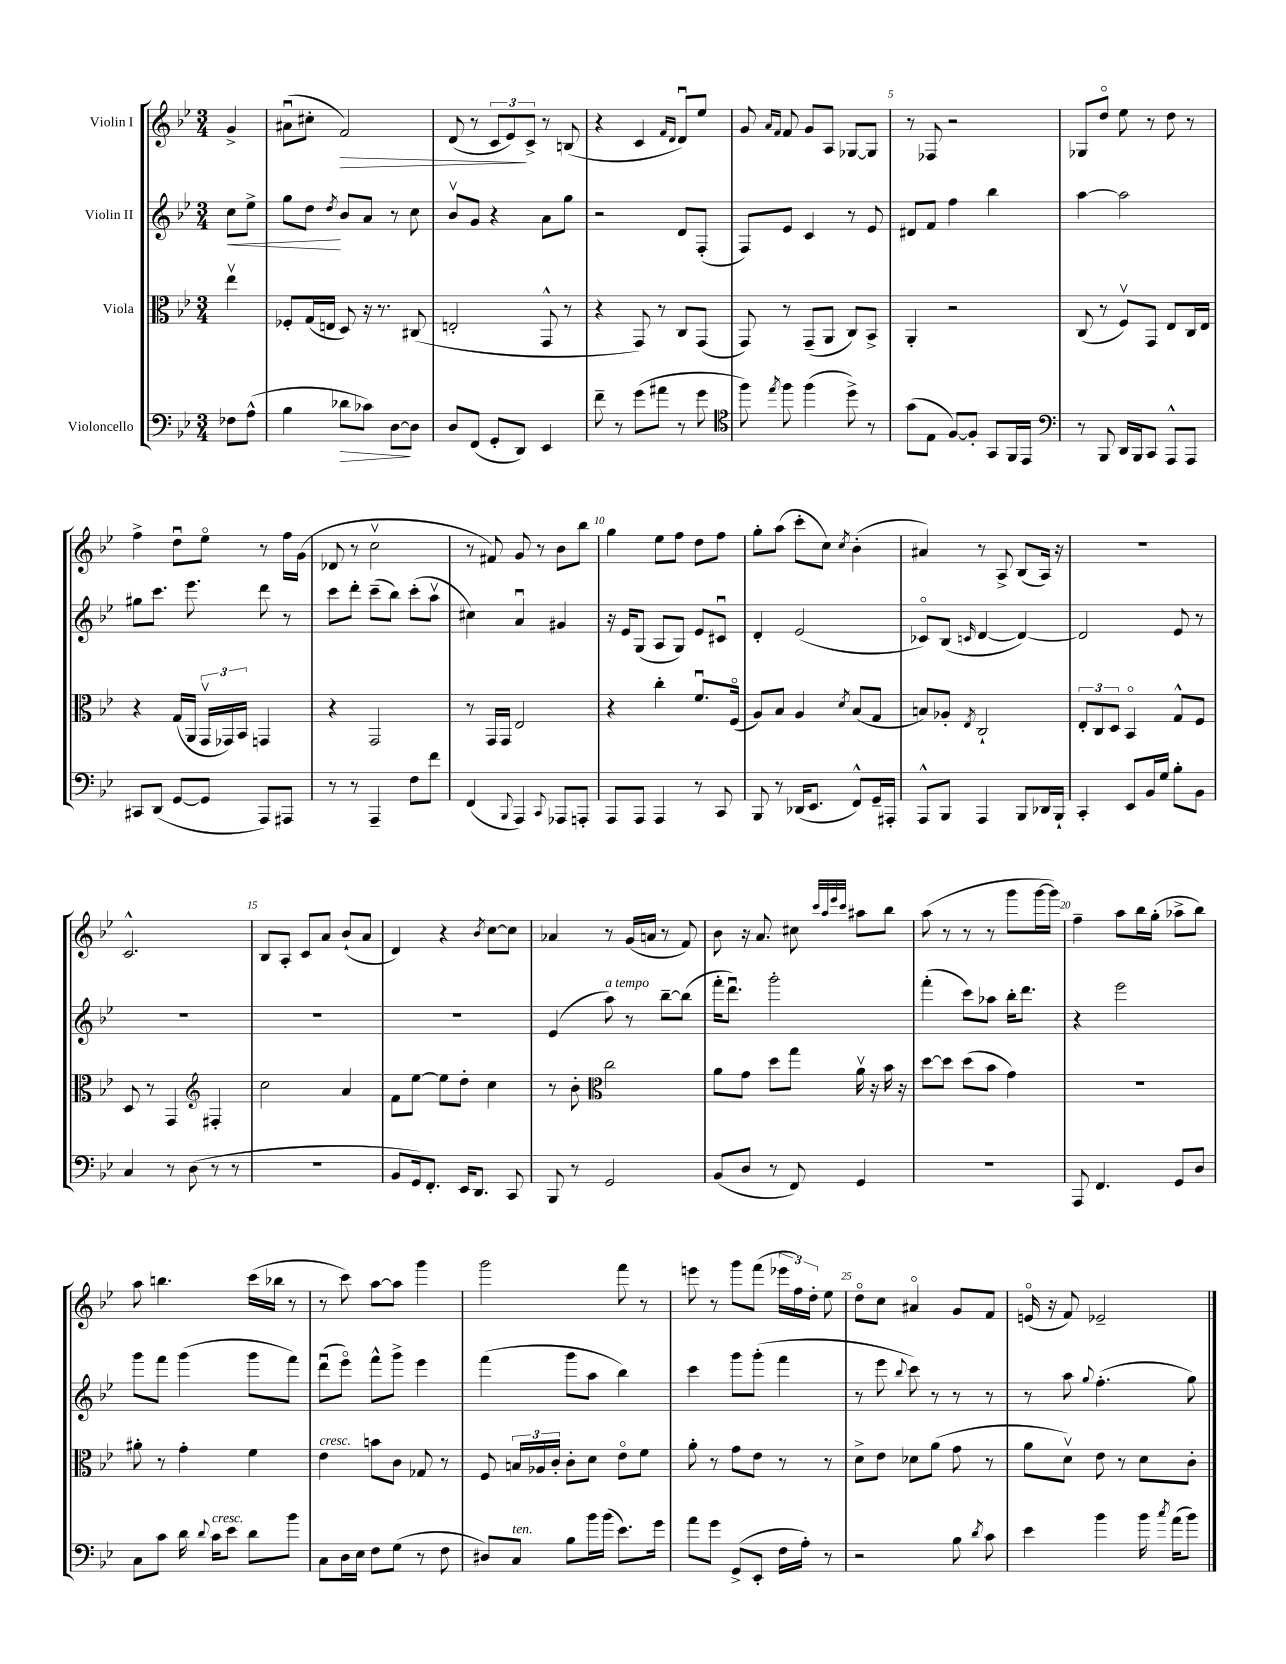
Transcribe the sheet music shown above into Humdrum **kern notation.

**kern	**dynam	**kern	**kern	**dynam	**kern	**dynam
*part4	*part4	*part3	*part2	*part2	*part1	*part1
*staff4	*staff4	*staff3	*staff2	*staff2	*staff1	*staff1
*I"Violoncello	*	*I"Viola	*I"Violin II	*	*I"Violin I	*
*clefF4	*	*clefC3	*clefG2	*	*clefG2	*
*k[b-e-]	*	*k[b-e-]	*k[b-e-]	*	*k[b-e-]	*
*M3/4	*	*M3/4	*M3/4	*	*M3/4	*
=	=	=	=	=	=	=
!	!	!	!	!LO:HP:b	!	!
8F-X\L	.	4ee-v\	8cc\L	<	4g^/	.
(8A^^\J	.	.	8ee-^\J	.	.	.
=1	=1	=1	=1	=1	=1	=1
4B-\	.	8F-X'/L	8gg\L	.	(8a#Xu\L	.
.	.	(16G/L	8dd\J	.	8cc#X'\J	.
.	.	16En/JJ	.	.	.	.
.	.	.	8qdd/	.	.	.
!	!LO:HP:b	!	!	!	!	!LO:HP:b
8d-X\L	>	8D/)	8b-/L	[	2f/)	>
8c-X\J)	.	16r	8a/J	.	.	.
.	.	8.r	.	.	.	.
[8D\L	.	.	8r	.	.	.
8D\J]	]	(8C#X/	8cc\	.	.	.
=2	=2	=2	=2	=2	=2	=2
8D/L	.	2En'/	8b-v/L	.	(8d/	.
(8FF/J	.	.	8g/J	.	8r	.
8GG'/L	.	.	4r	.	12c/L	.
.	.	.	.	.	12e-/)	.
8DD/J)	.	.	.	.	.	.
.	.	.	.	.	12c^/J	]
4EE-/	.	8GG^^/	8a\L	.	8r	.
.	.	8r	8gg\J	.	(8Bn/	.
=3	=3	=3	=3	=3	=3	=3
8f~\	.	4r	2r	.	4r	.
8r	.	.	.	.	.	.
(8g\L	.	8GG/)	.	.	4c/	.
8a#X\J	.	8r	.	.	.	.
.	.	.	.	.	16qqf/LL	.
.	.	.	.	.	16qqd/JJ	.
8r	.	8C/L	8d/L	.	8du/L)	.
8g\	.	(8GG/J	(8F'/J	.	8ee-/J	.
=4	=4	=4	=4	=4	=4	=4
*clefC4	*	*	*	*	*	*
8ff\)	.	8GG/)	8F/L)	.	8g/	.
.	.	.	.	.	16qqa/LL	.
8qee-/	.	.	.	.	16qqf/JJ	.
8ff\	.	8r	8e-/J	.	8f/	.
(4ff\	.	(8GG~/L	4c/	.	8g/L	.
.	.	8AA/J	.	.	8A/J	.
8dd^\)	.	8C/L)	8r	.	[8G-X/L	.
8r	.	8BB-^/J	8e-/	.	8G-/J]	.
=5	=5	=5	=5	=5	=5	=5
(8g\L	.	4AA'/	8d#X/L	.	8r	.
8E-\J	.	.	8f/J	.	8F-X/	.
[8F/L)	.	2r	4ff\	.	2r	.
8F'/J]	.	.	.	.	.	.
8GG/L	.	.	4bb-\	.	.	.
16FF/L	.	.	.	.	.	.
16EE-/JJ	.	.	.	.	.	.
=6	=6	=6	=6	=6	=6	=6
*clefF4	*	*	*	*	*	*
8r	.	(8C/	[4aa\	.	8G-X/L	.
8BBB-/	.	8r	.	.	8dd/J	.
16DD/LL	.	8Fv/L)	2aa\]	.	8ee-\	.
16BBB-/J	.	.	.	.	.	.
8CC/J	.	8GG/J	.	.	8r	.
8AAA^^/L	.	8E-/L	.	.	8dd\	.
8AAA/J	.	16C/L	.	.	8r	.
.	.	16E-/JJ	.	.	.	.
!!LO:LB:g=z
=7	=7	=7	=7	=7	=7	=7
8CC#X/L	.	4r	8gg#X\L	.	4ff^\	.
(8DD/J	.	.	8.ccc\J	.	.	.
[8GG/L	.	(16G/LL	.	.	8ddu\L	.
.	.	16AA/JJ	8.eee-\	.	.	.
8GG/J]	.	24GGv/LL	.	.	8ee-\J	.
.	.	24GG-X/)	.	.	.	.
.	.	24BB-/JJ	.	.	.	.
8AAA/L)	.	4GGn/	8ddd\	.	8r	.
8AAA#X/J	.	.	8r	.	16ff\LL	.
.	.	.	.	.	(16g\JJ	.
=8	=8	=8	=8	=8	=8	=8
8r	.	4r	8ccc\L	.	8d-X/	.
8r	.	.	8ddd'\J	.	8r	.
4AAA~/	.	2GG/	(8ccc~\L	.	2ccv\	.
.	.	.	8bb-\J)	.	.	.
8F\L	.	.	(8ccc'\L	.	.	.
8f\J	.	.	8aav\J	.	.	.
=9	=9	=9	=9	=9	=9	=9
(4FF/	.	8r	4cc#X\)	.	8r	.
.	.	16GG/LL	.	.	8f#X/)	.
.	.	16GG/JJ	.	.	.	.
8qqBBB-/	.	.	.	.	.	.
4AAA/)	.	2E-/	4au/	.	8g/	.
.	.	.	.	.	8r	.
8qqCC/	.	.	.	.	.	.
8AAA-X/L	.	.	4g#X/	.	8b-\L	.
8AAAn'/J	.	.	.	.	8bb-\J	.
=10	=10	=10	=10	=10	=10	=10
8AAA/L	.	4r	16r	.	4gg\	.
.	.	.	16e-/KL	.	.	.
8AAA/J	.	.	(8G/J	.	.	.
4AAA/	.	4cc'\	8A/L	.	8ee-\L	.
.	.	.	8G/J)	.	8ff\J	.
8r	.	8.fu/L	8e-/L	.	8dd\L	.
8CC/	.	.	8c#Xu/J	.	8ff\J	.
.	.	(16F/Jk	.	.	.	.
=11	=11	=11	=11	=11	=11	=11
8BBB-/	.	8A/L)	4d'/	.	8gg'\L	.
8r	.	8B-/J	.	.	(8aa\J	.
(16DD-X/KL	.	4A/	(2e-/	.	8ccc'\L	.
8.EE-/J	.	.	.	.	.	.
.	.	.	.	.	8cc\J)	.
.	.	8qd/	.	.	8qcc/	.
8FF^^/L)	.	(8B-/L	.	.	(4b-'\	.
16GG~/L	.	8G/J	.	.	.	.
16AAA#X'/JJ	.	.	.	.	.	.
=12	=12	=12	=12	=12	=12	=12
8AAA^^/L	.	8Bn/L)	8c-X/L)	.	4a#X/)	.
8BBB-/J	.	8A-X'/J	(8B-/J	.	.	.
.	.	8qE-/	16qqcn/	.	.	.
4AAA/	.	2C`/	[4d/	.	8r	.
.	.	.	.	.	8A^/	.
8BBB-/L	.	.	4d/_)	.	(8B-/L	.
16DD-X/L	.	.	.	.	16A/Jk)	.
16BBB-`/JJ	.	.	.	.	16r	.
=13	=13	=13	=13	=13	=13	=13
4CC'/	.	12E-'/L	2d/]	.	2.r	.
.	.	12C/	.	.	.	.
.	.	12D/J	.	.	.	.
8EE-/L	.	4BB-/	.	.	.	.
16BB-/L	.	.	.	.	.	.
16G/JJ	.	.	.	.	.	.
8B-'\L	.	8G^^/L	8e-/	.	.	.
8BB-\J	.	8F/J	8r	.	.	.
!!LO:LB:g=z
=14	=14	=14	=14	=14	=14	=14
4C/	.	8D/	2.r	.	2.c^^/	.
.	.	8r	.	.	.	.
8r	.	4GG/	.	.	.	.
(8D\	.	.	.	.	.	.
*	*	*clefG2	*	*	*	*
8r	.	4F#X'/	.	.	.	.
8r	.	.	.	.	.	.
=15	=15	=15	=15	=15	=15	=15
2.r	.	2cc\	2.r	.	8B-/L	.
.	.	.	.	.	8A'/J	.
.	.	.	.	.	8c/L	.
.	.	.	.	.	8a/J	.
.	.	4a/	.	.	(8b-`/L	.
.	.	.	.	.	8a/J	.
=16	=16	=16	=16	=16	=16	=16
8BB-/L	.	8f\L	2.r	.	4d/)	.
16GG/k)	.	[8ee-\J	.	.	.	.
8.FF'/J	.	.	.	.	.	.
.	.	8ee-\L]	.	.	4r	.
16EE-/KL	.	8dd'\J	.	.	.	.
8.DD/J	.	.	.	.	.	.
.	.	.	.	.	8qb-/	.
.	.	4cc\	.	.	[8cc\L	.
8CC/	.	.	.	.	8cc\J]	.
=17	=17	=17	=17	=17	=17	=17
8BBB-/	.	8r	(4e-/	.	4a-X/	.
8r	.	8b-'\	.	.	.	.
*	*	*clefC3	*	*	*	*
!	!	!	!LO:TX:a:i:t=a tempo	!	!	!
2GG/	.	2cc\	8aa\)	.	8r	.
.	.	.	8r	.	(16g/LL	.
.	.	.	.	.	16an/JJ	.
.	.	.	[8bb-~\L	.	8r	.
.	.	.	(8bb-\J]	.	8f/)	.
=18	=18	=18	=18	=18	=18	=18
(8BB-/L	.	8a\L	16fff'\KL	.	8b-\	.
.	.	.	8.dddu\J)	.	.	.
8D/J	.	8g\J	.	.	16r	.
.	.	.	.	.	8.a/	.
8r	.	8dd\L	2ggg'\	.	.	.
8FF/)	.	8gg\J	.	.	8cc#X\	.
.	.	.	.	.	32qqccc/LLL	.
.	.	.	.	.	32qqaa/	.
.	.	.	.	.	32qqeee-/	.
.	.	.	.	.	32qqccc/JJJ	.
4GG/	.	16av\	.	.	8aa#X\L	.
.	.	16r	.	.	.	.
.	.	16b-\	.	.	8bb-\J	.
.	.	16r	.	.	.	.
=19	=19	=19	=19	=19	=19	=19
2.r	.	[8dd\L	(4fff'\	.	(8aa\	.
.	.	8dd\J]	.	.	8r	.
.	.	(8dd\L	8ccc\L)	.	8r	.
.	.	8b-\J	8aa-X\J	.	8r	.
.	.	4g\)	16bb-'\KL	.	8ggg\L	.
.	.	.	8.ddd\J	.	.	.
.	.	.	.	.	[16ggg\L	.
.	.	.	.	.	16ggg\JJ])	.
=20	=20	=20	=20	=20	=20	=20
8AAA/	.	2.r	4r	.	4ff~\	.
4.FF/	.	.	.	.	.	.
.	.	.	2eee-\	.	8aa\L	.
.	.	.	.	.	16bb-\L	.
.	.	.	.	.	(16gg'\JJ	.
8GG/L	.	.	.	.	8aa-X^\L	.
8D/J	.	.	.	.	8bb-\J)	.
!!LO:LB:g=z
=21	=21	=21	=21	=21	=21	=21
8C\L	.	8a#X'\	8ggg\L	.	8aa\	.
8c\J	.	8r	8fff\J	.	4.bbn\	.
16d\	.	4g'\	(4ggg\	.	.	.
8qqd/	.	.	.	.	.	.
!LO:TX:a:i:t=cresc.	!	!	!	!	!	!
16c\KL	.	.	.	.	.	.
8e-\J	.	.	.	.	.	.
8d\L	.	4f\	8ggg\L	.	(16ccc\LL	.
.	.	.	.	.	16bb-X\JJ	.
8b-\J	.	.	8fff\J)	.	8r	.
=22	=22	=22	=22	=22	=22	=22
!	!	!LO:TX:a:i:t=cresc.	!	!	!	!
8C\L	.	4e-\	(8dddu\L	.	8r	.
16D\L	.	.	8eee-\J)	.	8ccc\)	.
16E-\JJ	.	.	.	.	.	.
8F\L	.	8bn\L	8fff^^\L	.	[8aa\L	.
(8G\J	.	8c\J	8ggg^\J	.	8aa\J]	.
8r	.	8G-X/	4eee-\	.	4ggg\	.
8F\	.	8r	.	.	.	.
=23	=23	=23	=23	=23	=23	=23
8D#X/L)	.	8F/	(4fff\	.	2ggg\	.
!LO:TX:a:i:t=ten.	!	!	!	!	!	!
8C/J	.	24Bn/LL	.	.	.	.
.	.	24A-X/	.	.	.	.
.	.	24c'/JJ	.	.	.	.
8B-\L	.	8c'\L	8ggg\L	.	.	.
16b-\L	.	8d\J	8aa\J	.	.	.
(16b-\JJ	.	.	.	.	.	.
8.e-\L)	.	8e-\L	4bb-\)	.	8fff\	.
.	.	8f\J	.	.	8r	.
16g\Jk	.	.	.	.	.	.
=24	=24	=24	=24	=24	=24	=24
8a\L	.	8a'\	4ccc\	.	8eeen\	.
8g\J	.	8r	.	.	8r	.
(8GG^/L	.	8g\L	8ggg\L	.	8ggg\L	.
8EE-'/J	.	8e-\J	(8ggg'\J	.	(8fff\J	.
16F\LL	.	8r	4fff\	.	24eee-X\LL	.
.	.	.	.	.	24ff\)	.
16A'\JJ)	.	.	.	.	.	.
.	.	.	.	.	24dd'\JJ	.
8r	.	8r	.	.	8ee-\	.
=25	=25	=25	=25	=25	=25	=25
2r	.	8d^\L	8r	.	8dd\L	.
.	.	8e-\J	8eee-\	.	8cc\J	.
.	.	.	8qqbb-/	.	.	.
.	.	8d-X\L	8ccc\)	.	4a#X/	.
.	.	(8a\J	8r	.	.	.
8B-\	.	8g\	8r	.	8g/L	.
8qd/	.	.	.	.	.	.
8c\	.	8r	8r	.	8f/J	.
=26	=26	=26	=26	=26	=26	=26
4e-\	.	8a\L	8r	.	(16en/	.
.	.	.	.	.	16r	.
.	.	8dv\J)	8aa\	.	8f/)	.
.	.	.	8qqgg/	.	.	.
4b-\	.	8e-\	(4.ff'\	.	2e-X~/	.
.	.	8r	.	.	.	.
16b-\	.	8d\L	.	.	.	.
8qcc/	.	.	.	.	.	.
(16a\KL	.	.	.	.	.	.
8b-\J)	.	8c'\J	8gg\)	.	.	.
==	==	==	==	==	==	==
*-	*-	*-	*-	*-	*-	*-
